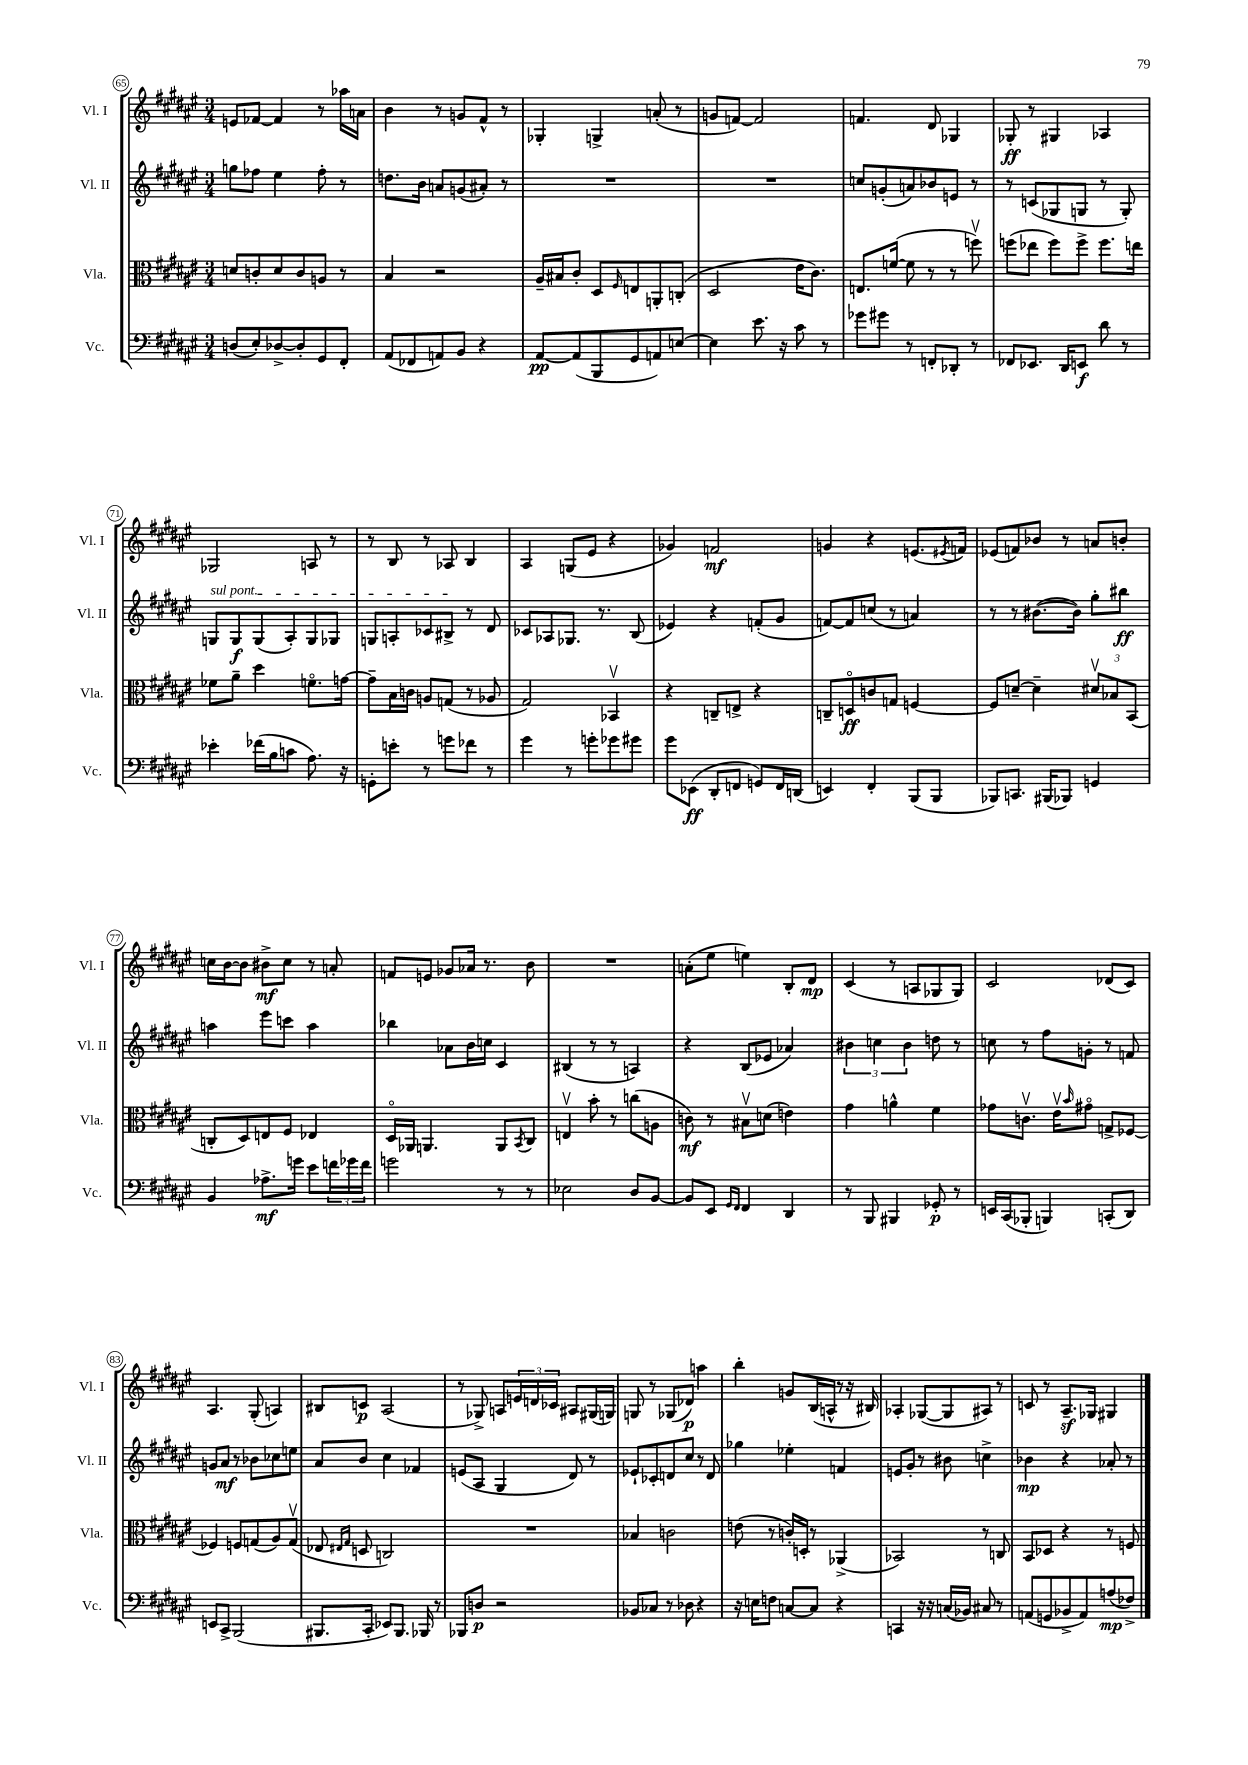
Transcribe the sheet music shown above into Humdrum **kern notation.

**kern	**kern	**kern	**kern
*staff4	*staff3	*staff2	*staff1
*clefF4	*clefC3	*clefG2	*clefG2
*k[f#c#g#d#a#e#]	*k[f#c#g#d#a#e#]	*k[f#c#g#d#a#e#]	*k[f#c#g#d#a#e#]
*M3/4	*M3/4	*M3/4	*M3/4
(8D	8d	8gg	8e
8E#')	8c'	8ff-	[8f-
[8D-^	8d	4ee#	4f-]
8D-']	8c	.	.
8GG#	8A	8ff-'	8r
8FF#'	8r	8r	16aa-
.	.	.	16a
=	=	=	=
(8AA#	4B	8.dd	4b
8FF-	.	.	.
.	.	16b	.
8AA)	2r	8a	8r
8BB	.	(8g	8g
4r	.	8a#')	8f#^^
.	.	8r	8r
=	=	=	=
[8AA#	16A#~	2.r	4G-'
.	16B#	.	.
(8AA#]	8c#'	.	.
8BBB	8D#	.	4G^
.	16qqF#	.	.
8GG#	8E	.	.
8AA)	8AA'	.	(8a'
[8E	(8C'	.	8r
=	=	=	=
4E]	2D#	2.r	8g
.	.	.	[8f)
8.e#	.	.	2f]
16r	.	.	.
8c#	16e#	.	.
.	8.c#)	.	.
8r	.	.	.
=	=	=	=
8g-	8.E	8cc	4.f
8g#	.	(8g'	.
.	([16f	.	.
8r	8f]	8a)	.
8FF'	8r	8b-	8d#
8DD-'	8r	8e	4G-
8r	8ffv)	8r	.
=	=	=	=
8FF-	(8ff	8r	8G-'
8.EE-	8ee-	(8c	8r
.	8ff)	8G-	4G#
16DD#	.	.	.
8EE	8ff^	8G	.
8d#	8.ff	8r	4A-
8r	.	8G')	.
.	16ee	.	.
=	=	=	=
4e-'	8f-	8G	2G-
.	8a#~	8G	.
(16f-	4dd#	(8G	.
16B	.	.	.
8c	.	8A#')	.
8.A#)	8.fo	8G	8A
.	.	8G-	8r
16r	[16g	.	.
=	=	=	=
8GG'	8g~]	8G	8r
8e'	16B	8A'	8B
.	16c	.	.
8r	8A	8c-	8r
8g	(8G	8B#^	8A-
8f-	8r	8r	4B
8r	8A-	8d#	.
=	=	=	=
4g#	2G#)	8c-	4A#
.	.	8A-	.
8r	.	8.G-	(8G
8g'	.	.	8e#
.	.	8.r	.
8g-	4BB-v	.	4r
8g#	.	(8B	.
=	=	=	=
8g#	4r	4e-)	4g-)
(8EE-	.	.	.
8DD#'	8C~	4r	2f
8FF	8E^	.	.
8GG)	4r	(8f'	.
16FF	.	8g#	.
(16DD	.	.	.
=	=	=	=
4EE)	8C~	[8f)	4g
.	8Do	8f]	.
4FF#'	8c	(8cc	4r
.	8G	8r	.
(8BBB	[4F	4a)	(8.e
8BBB	.	.	.
.	.	.	8qe#
.	.	.	16f)
=	=	=	=
8BBB-)	8F]	8r	(8e-
8.CC	[8d~	8r	8f)
.	4d~]	([8.b#	8b-
(16BBB#	.	.	.
8BBB-)	.	.	8r
.	.	16b#])	.
4GG	12d#v	8gg#'	8a
.	12B-	.	.
.	.	8bb#	8b'
.	(12BB	.	.
=	=	=	=
4BB	8C'	4aa	16cc
.	.	.	[16b
.	8D#)	.	8b]
8.A-^	8E	8eee#	8b#^
.	8F#	8ccc	8cc
16g	.	.	.
8e#	4E-	4aa	8r
24f	.	.	8a'
24g-	.	.	.
24f	.	.	.
=	=	=	=
2g	16D#o	4bb-	8f
.	16AA-	.	.
.	4.AA	.	8e
.	.	8a-	8g-
.	.	16b	16a-
.	.	16cc	8.r
8r	8AA	4c#	.
.	8qBB	.	.
8r	8C#	.	8b
=	=	=	=
2E-	4Ev	(4B#	2.r
.	8b'	8r	.
.	8r	8r	.
8D#	(8cc	4A)	.
[8BB	8A	.	.
=	=	=	=
8BB]	8c)	4r	(8a'
8EE#	8r	.	8ee#
16qqGG#	.	.	.
16qqFF#	.	.	.
4FF#	8B#v	(8B	4ee)
.	(8d	8e-	.
4DD#	4e)	4a-)	8B'
.	.	.	8d#
=	=	=	=
8r	4g#	6b#	(4c#
8BBB	.	.	.
.	.	6cc	.
4BBB#	4a^^	.	8r
.	.	6b#	.
.	.	.	8A
8GG-'	4f#	8dd	8G-
8r	.	8r	8G-)
=	=	=	=
16EE	8g-	8cc	2c#
(16CC#	.	.	.
8BBB-'	8.cv	8r	.
4BBB)	.	8ff#	.
.	16e#v	.	.
.	16qqb	.	.
.	8g#o	8g'	.
(8CC'	8G^	8r	(8d-
8DD#)	[8F-	8f	8c#)
=	=	=	=
8EE	4F-]	8g	4.A#
8CC#^	.	8a#	.
(2BBB	8F	8r	.
.	(8G	8b-	(8G#'
.	8A#)	8cc-	4A)
.	(8Gv	8ee	.
=	=	=	=
8.BBB#	8E-	8a#	8B#
.	16qqE#	.	.
.	16qqG#	.	.
.	8D	8b	8c
16CC#'	.	.	.
8EE-)	2C)	4cc#	(2A#
8.BBB#	.	.	.
.	.	4f-	.
16BBB-	.	.	.
8r	.	.	.
=	=	=	=
8BBB-	2.r	(8e	8r
8D	.	8A#	8G-^)
2r	.	4G#	8A
.	.	.	24e
.	.	.	24d
.	.	.	24c-
.	.	8d#)	8A#
.	.	8r	(16G#
.	.	.	16G)
=	=	=	=
8BB-	4B-	8e-`	8G
8C-	.	8c-'	8r
8r	2c	8d	(8G-
8D-	.	8cc#	8d-)
4r	.	8r	4aa
.	.	8d	.
=	=	=	=
16r	(8e	4gg-	4bb'
16E	.	.	.
8F	8r	.	.
[8C	16c')	4ee-'	8g
.	16D'	.	.
8C]	8r	.	(16B
.	.	.	16A^^
4r	(4AA-^	4f	8r
.	.	.	16r
.	.	.	16B#)
=	=	=	=
4CC	2BB-)	8e	4A-'
.	.	8g#'	.
16r	.	8r	([8G-
16r	.	.	.
(16C	.	8b#	8G-]
16BB-)	.	.	.
8C#	8r	4cc^	8A#)
8r	8C	.	8r
=	=	=	=
(8AA	8BB	4b-	8c
8GG	8D-	.	8r
8BB-^	4r	4r	8.A#~
8AA)	.	.	.
.	.	.	16G-
(8A	8r	8a-'	4G#
8F-^)	8F	8r	.
==	==	==	==
*-	*-	*-	*-
